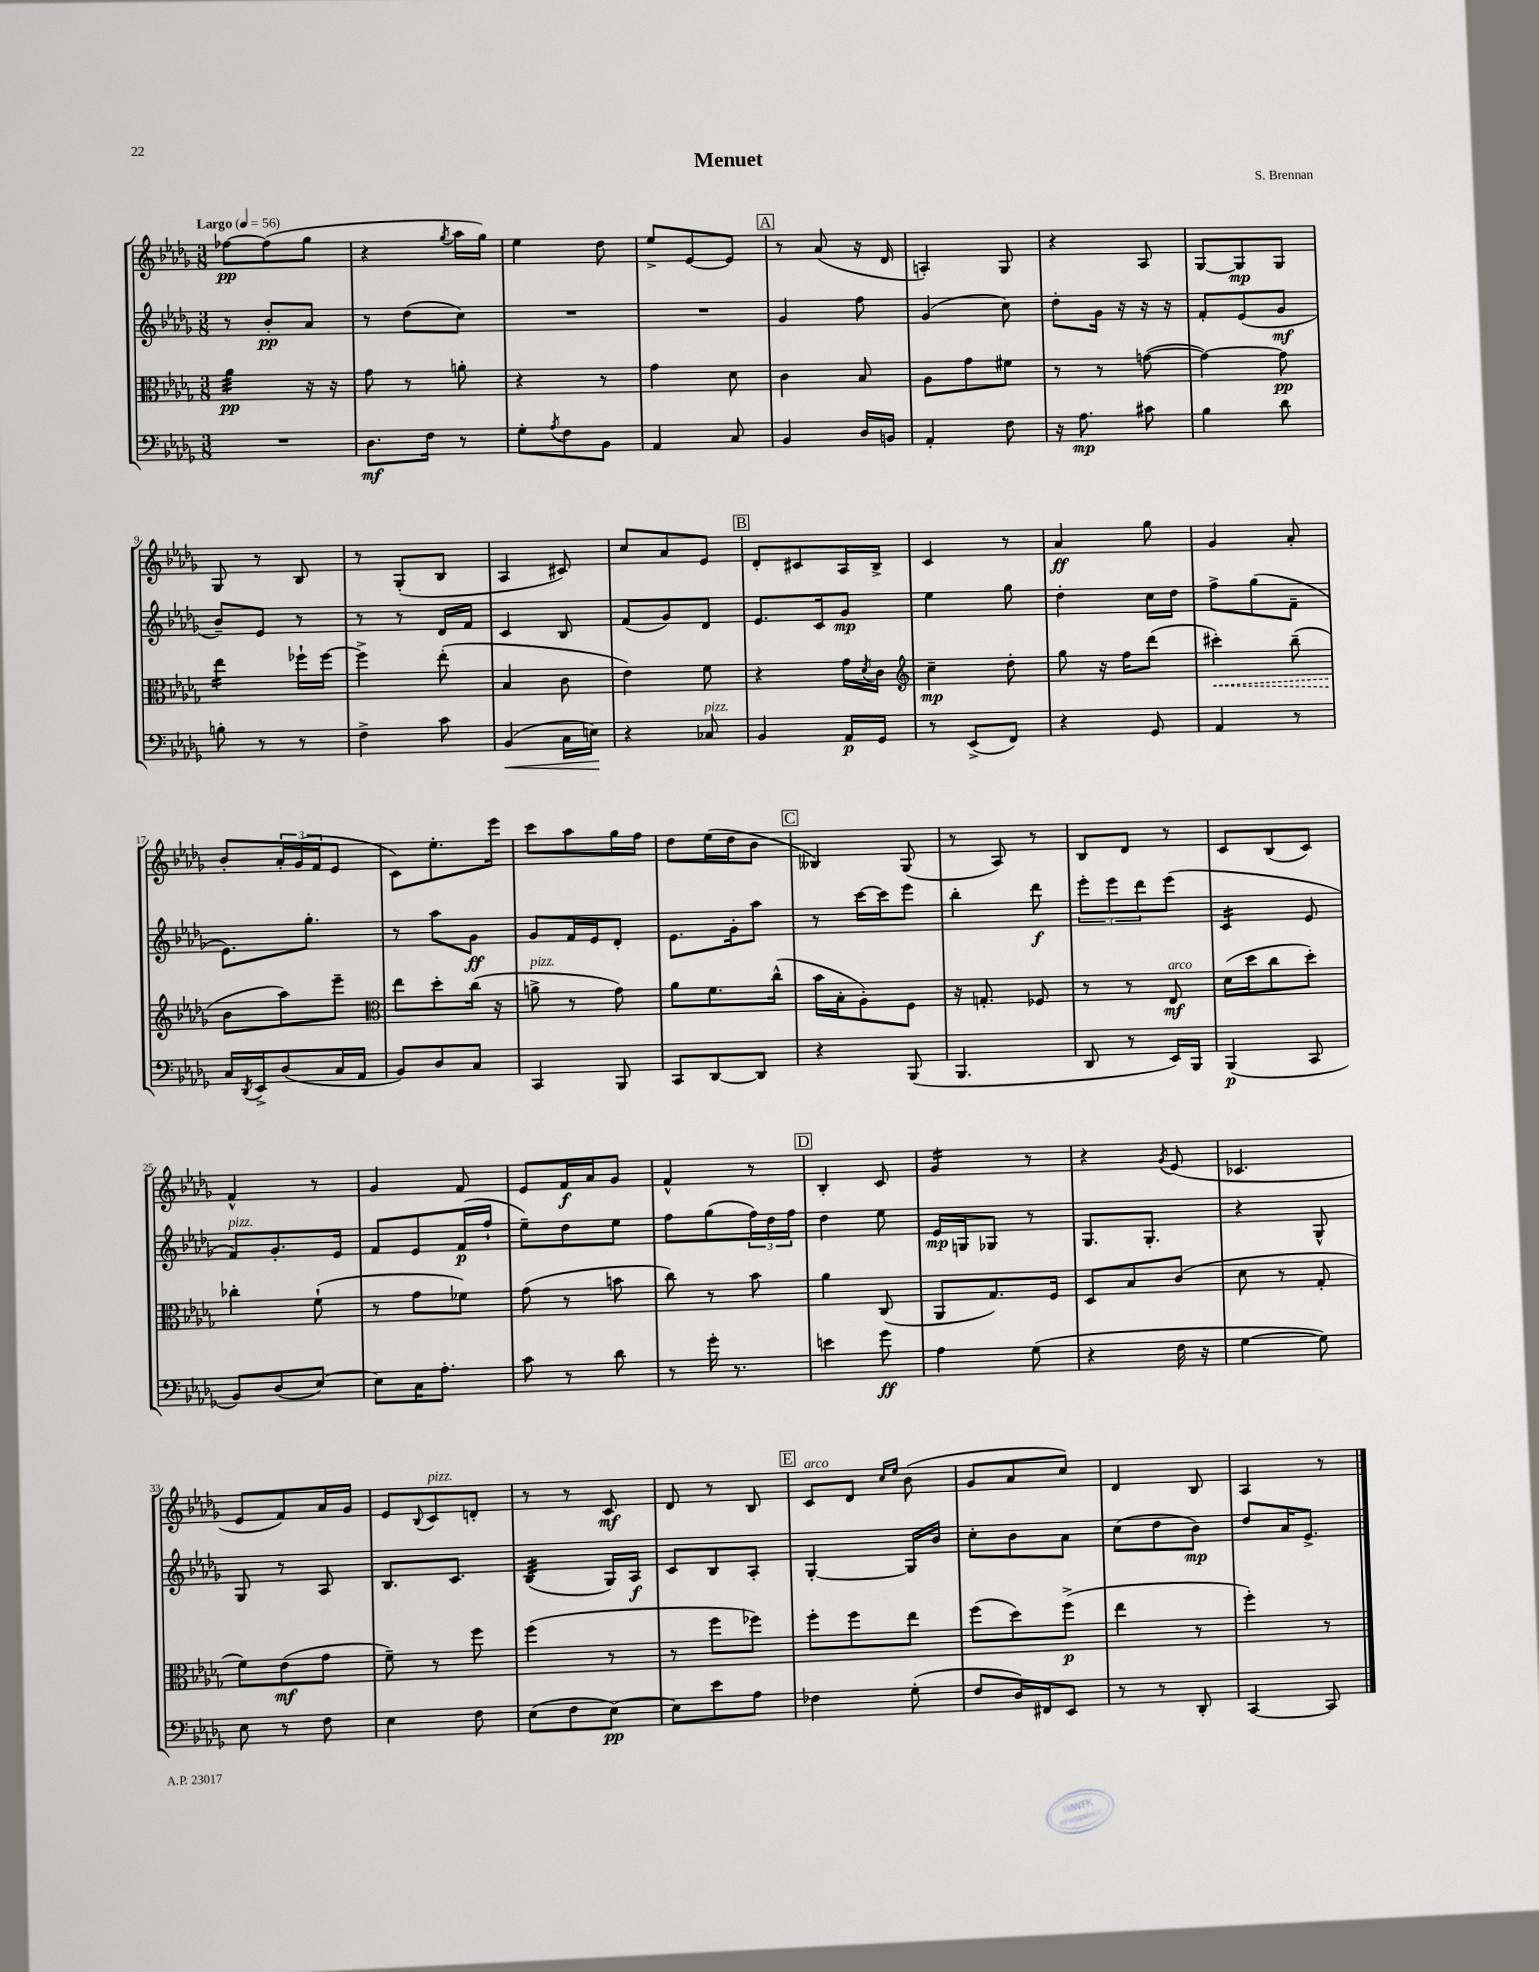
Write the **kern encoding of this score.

**kern	**kern	**kern	**kern
*staff4	*staff3	*staff2	*staff1
*clefF4	*clefC3	*clefG2	*clefG2
*k[b-e-a-d-g-]	*k[b-e-a-d-g-]	*k[b-e-a-d-g-]	*k[b-e-a-d-g-]
*M3/8	*M3/8	*M3/8	*M3/8
*MM56	*MM56	*MM56	*MM56
4.r	4a-	8r	[8ff-
.	.	8b-'	(8ff-]
.	16r	8a-	8gg-
.	16r	.	.
=	=	=	=
8.D-	8g-	8r	4r
.	8r	(8dd-	.
16F	.	.	.
.	.	.	8qgg-
8r	8a'	8cc)	16aa-
.	.	.	16gg-)
=	=	=	=
8G-'	4r	4.r	4ee-
8qA-	.	.	.
8F	.	.	.
8BB-	8r	.	8dd-
=	=	=	=
4AA-	4g-	4.r	8ee-^
.	.	.	[8e-
8C	8d-	.	8e-]
=	=	=	=
4BB-	4c	4g-	8r
.	.	.	(8a-
16D-	8B-	8ff	16r
16BB	.	.	16d-
=	=	=	=
4AA-'	8A-	(4g-	4A')
.	8g-	.	.
8F	8f#	8cc)	8G-
=	=	=	=
16r	8r	8dd-'	4r
8.A-	.	.	.
.	8r	16g-	.
.	.	16r	.
8c#	([8g	16r	8A-
.	.	16r	.
=	=	=	=
4B-	4g_)	8f'	[8G-
.	.	(8e-	8G-]
8d-	8g]	8g-	8G-
=	=	=	=
8B'	4ee-	8b-~)	8G-
8r	.	8e-	8r
8r	16ff-`	8r	8B-
.	[16ff-	.	.
=	=	=	=
4F^	4ff-^]	8r	8r
.	.	8r	(8G-'
8c	(8ee-'	16d-	8B-
.	.	16f	.
=	=	=	=
(4BB-	4B-	4c	4A-
16C	8c	8B-	8c#)
16E)	.	.	.
=	=	=	=
4r	4e-)	(8f	8cc
.	.	8g-)	8a-
8C-	8f	8d-	8e-
=	=	=	=
4BB-	4r	8.e-	8d-'
.	.	.	8c#
.	.	16c	.
16AA-	16g-	8g-	16A-
.	8qd-	.	.
16GG-	16c	.	16B-^
=	=	=	=
*	*clefG2	*	*
8r	4cc~	4ee-	4c
(8EE-^	.	.	.
8FF)	8dd-'	8gg-	8r
=	=	=	=
4r	8gg-	4dd-'	4a-
.	16r	.	.
.	16ff	.	.
8GG-	(8ddd-	16cc	8gg-
.	.	16dd-	.
=	=	=	=
4AA-	4ccc#')	8ff^	4g-
.	.	(8gg-	.
8r	(8bb-~	8f~	8a-'
=	=	=	=
16C	8b-	8.e-)	8b-'
8qDD-	.	.	.
16EE-^	.	.	.
(8D-	8aa-)	.	24a-'
.	.	.	(24g-
.	.	8.gg-'	.
.	.	.	24f
16C	8eee-~	.	8e-
16AA-	.	.	.
=	=	=	=
*	*clefC3	*	*
8BB-)	8ee-	8r	8c)
8D-	8dd-'	8aa-	8.ee-'
8C	(16cc	8g-	.
.	16r	.	16eee-
=	=	=	=
4CC	8a^	8g-	8ccc
.	8r	16f	8aa-
.	.	16e-	.
8BBB-	8g-)	8d-'	16gg-
.	.	.	16ff
=	=	=	=
8CC	8a-	8.e-	8dd-
[8DD-	8.f	.	(16ee-
.	.	16g-'	16dd-
8DD-]	.	8aa-	8b-
.	(16cc^^	.	.
=	=	=	=
4r	16b-	8r	4B--)
.	16B-'	.	.
.	8A-')	[16ccc	.
.	.	16ccc]	.
(8BBB-	8F	8eee-	(8G-
=	=	=	=
4.BBB-	16r	4bb-'	8r
.	8.G'	.	.
.	.	.	8A-)
.	8F-	8ddd-	8r
=	=	=	=
8DD-	8r	12eee-'	8B-
.	.	12eee-	.
8r	8r	.	8d-
.	.	12ddd-	.
16EE-)	8E-	(8eee-	8r
16BBB-	.	.	.
=	=	=	=
(4BBB-	(16d-	4c	8c
.	16dd-	.	.
.	8cc	.	(8B-
8CC	8dd-')	8e-	8c)
=	=	=	=
8BB-)	4cc-'	8f)	4f^^
(8D-	.	8.g-'	.
[8E-)	(8f`	.	8r
.	.	16e-	.
=	=	=	=
8E-]	8r	8f	4g-
16C	8g-	8e-	.
8.A-'	.	.	.
.	8f-)	(16f	8f
.	.	16ff`	.
=	=	=	=
8c	(8g-	8ee-~)	8e-
8r	8r	8dd-	16f
.	.	.	16a-
8d-	8b	8ee-	8g-
=	=	=	=
8r	8cc)	8ff	4f^^
16g-'	8r	(8gg-	.
8.r	.	.	.
.	8b-	24ff)	8r
.	.	24dd-	.
.	.	24ff	.
=	=	=	=
4e	4a-	4dd-	4B-'
8g-	(8C	8ee-	8c
=	=	=	=
4A-	8AA-	16e-	4g-
.	.	16G	.
.	8.G-)	8G-	.
(8G-	.	8r	8r
.	16F	.	.
=	=	=	=
4r	8D-	8.G-	4r
.	8B-	.	.
.	.	8.G-'	.
.	.	.	8qg-
16F	(8c	.	(8e-
16r	.	.	.
=	=	=	=
[4G-	8d-	4r	4.c-
.	8r	.	.
8G-])	8G-'	8G-^^	.
=	=	=	=
8E-	8f)	8G-	8e-
8r	(8e-	8r	8f)
8F	8g-	8A-	16a-
.	.	.	16g-
=	=	=	=
4E-	8f~)	8.B-	8e-
.	.	.	8qqB-
.	8r	.	8c
.	.	8.c	.
8F	8ff	.	8d'
=	=	=	=
(8E-	(4ff	(4B-	8r
8F	.	.	8r
[8E-)	8r	16G-)	8c
.	.	16A-	.
=	=	=	=
8E-]	8r	8c	8d-
8e-	8ff	8B-	8r
8A-	8ff-)	8A-'	8B-
=	=	=	=
4F-	8ff'	[4G-'	8c
.	8ff	.	8d-
.	.	.	16qqcc
.	.	.	16qqee-
(8G-'	8ee-	16G-]	(8b-
.	.	16b-	.
=	=	=	=
8F	(8ff	8cc'	8g-
16D-)	8dd-)	8b-	8a-
16FF#	.	.	.
8EE-	(8ff^	8a-	8cc)
=	=	=	=
8r	4ee-	(8cc	4d-
8r	.	8dd-	.
8DD-'	8r	8b-)	8B-
=	=	=	=
[4CC	4ff')	8dd-	4A-
.	.	16a-	.
.	.	8.e-^	.
8CC]	8r	.	8r
==	==	==	==
*-	*-	*-	*-
